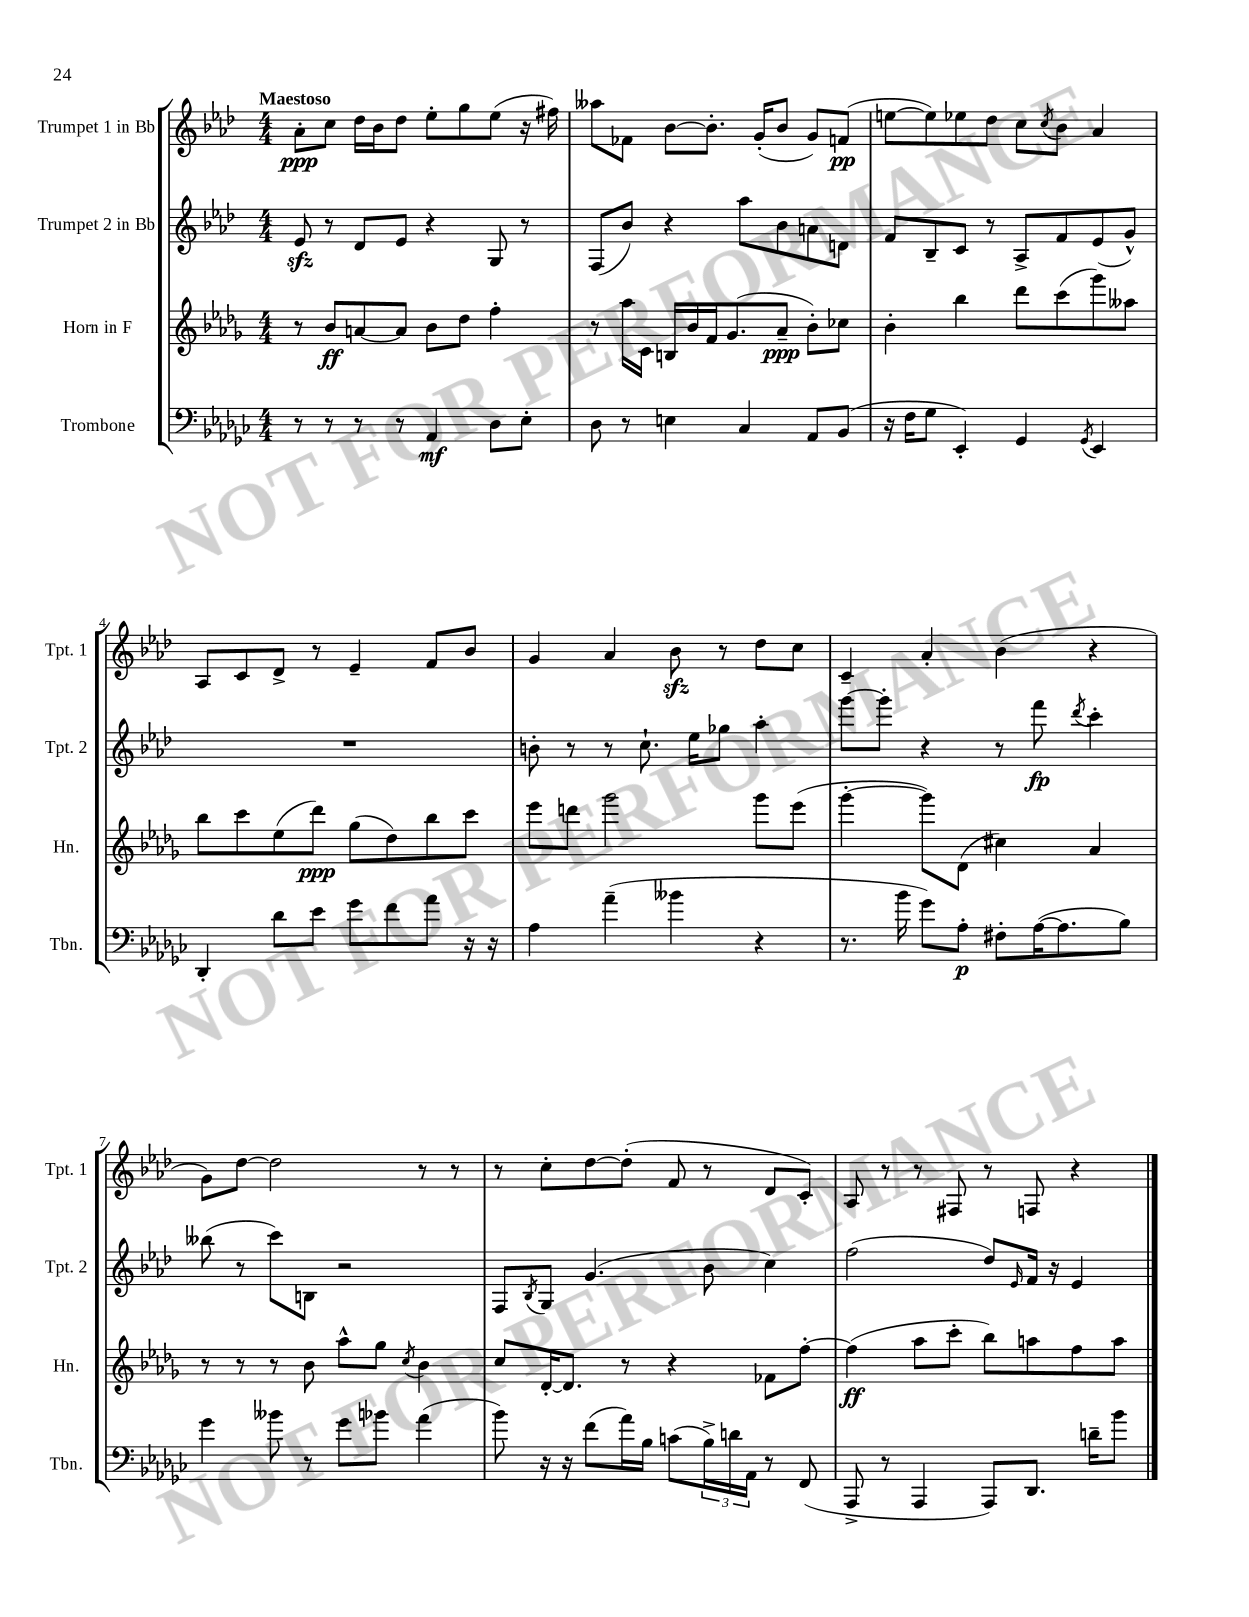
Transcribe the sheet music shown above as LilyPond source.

<<
\new StaffGroup <<
\new Staff = "s0" \with { instrumentName = "Trumpet 1 in Bb" shortInstrumentName = "Tpt. 1" } {
    \clef treble \key aes \major \numericTimeSignature \time 4/4 \tempo "Maestoso"
    aes'8-.\ppp c''8 des''16 bes'16 des''8 ees''8-. g''8 ees''8( r16 fis''16) |
    aeses''8 fes'8 bes'8~ bes'8.-. g'16-.( bes'8 g'8) f'8\pp( |
    e''8~ e''8) ees''8 des''8 c''8 \acciaccatura { c''8 } bes'8 aes'4 |
    aes8 c'8 des'8-> r8 ees'4-- f'8 bes'8 |
    g'4 aes'4 bes'8\sfz r8 des''8 c''8 |
    c'4-- aes'4-. bes'4( r4 |
    g'8) des''8~ des''2 r8 r8 |
    r8 c''8-. des''8~ des''8-.( f'8 r8 des'8 c'8-.) |
    aes8 r8 r8 fis8 r8 f8 r4 \bar "|." |
}
\new Staff = "s1" \with { instrumentName = "Trumpet 2 in Bb" shortInstrumentName = "Tpt. 2" } {
    \clef treble \key aes \major \numericTimeSignature \time 4/4
    ees'8\sfz r8 des'8 ees'8 r4 g8 r8 |
    f8( bes'8) r4 aes''8 bes'8 a'8 d'8 |
    f'8 bes8-- c'8 r8 aes8-> f'8 ees'8( g'8-^) |
    R1 |
    b'8-. r8 r8 c''8.-! ees''16 ges''8 aes''4-. |
    g'''8~ g'''8-. r4 r8 f'''8\fp \acciaccatura { des'''8 } c'''4-. |
    beses''8( r8 c'''8) b8 r2 |
    f8 \acciaccatura { bes8 } g8 g'4.( bes'8 c''4) |
    f''2( des''8) \grace { ees'16 } f'16 r16 ees'4 \bar "|." |
}
\new Staff = "s2" \with { instrumentName = "Horn in F" shortInstrumentName = "Hn." } {
    \clef treble \key des \major \numericTimeSignature \time 4/4
    r8 bes'8\ff a'8~ a'8 bes'8 des''8 f''4-. |
    r8 aes''16 c'16 b16 bes'16 f'16 ges'8.( aes'8--\ppp bes'8-.) ces''8 |
    bes'4-. bes''4 des'''8 c'''8( ges'''8) aeses''8 |
    bes''8 c'''8 ees''8( des'''8\ppp) ges''8( des''8) bes''8 c'''8 |
    ees'''8 d'''8 ges'''2 ges'''8 ees'''8( |
    ges'''4~-. ges'''8) des'8( cis''4) aes'4 |
    r8 r8 r8 bes'8 aes''8-^ ges''8 \acciaccatura { c''8 } bes'4 |
    c''8 des'16~-. des'8. r8 r4 fes'8 f''8~-. |
    f''4\ff( aes''8 c'''8-. bes''8) a''8 f''8 a''8 \bar "|." |
}
\new Staff = "s3" \with { instrumentName = "Trombone" shortInstrumentName = "Tbn." } {
    \clef bass \key ges \major \numericTimeSignature \time 4/4
    r8 r8 r8 r8 aes,4\mf des8 ees8-. |
    des8 r8 e4 ces4 aes,8 bes,8( |
    r16 f16 ges8 ees,4-.) ges,4 \acciaccatura { ges,8 } ees,4 |
    des,4-. des'8 ees'8 ges'8 f'8 aes'8 r16 r16 |
    aes4 aes'4--( beses'4 r4 |
    r8. bes'16 ges'8) aes8-.\p fis8-. aes16~( aes8. bes8) |
    ges'4 beses'8 r8 ges'8 bes'8 aes'4( |
    bes'8) r16 r16 f'8( aes'16) bes16 c'8( \tuplet 3/2 { bes16->) d'16 aes,16 } r8 f,8( |
    aes,,8-> r8 aes,,4 aes,,8) des,8. d'16-- bes'8 \bar "|." |
}
>>
>>
